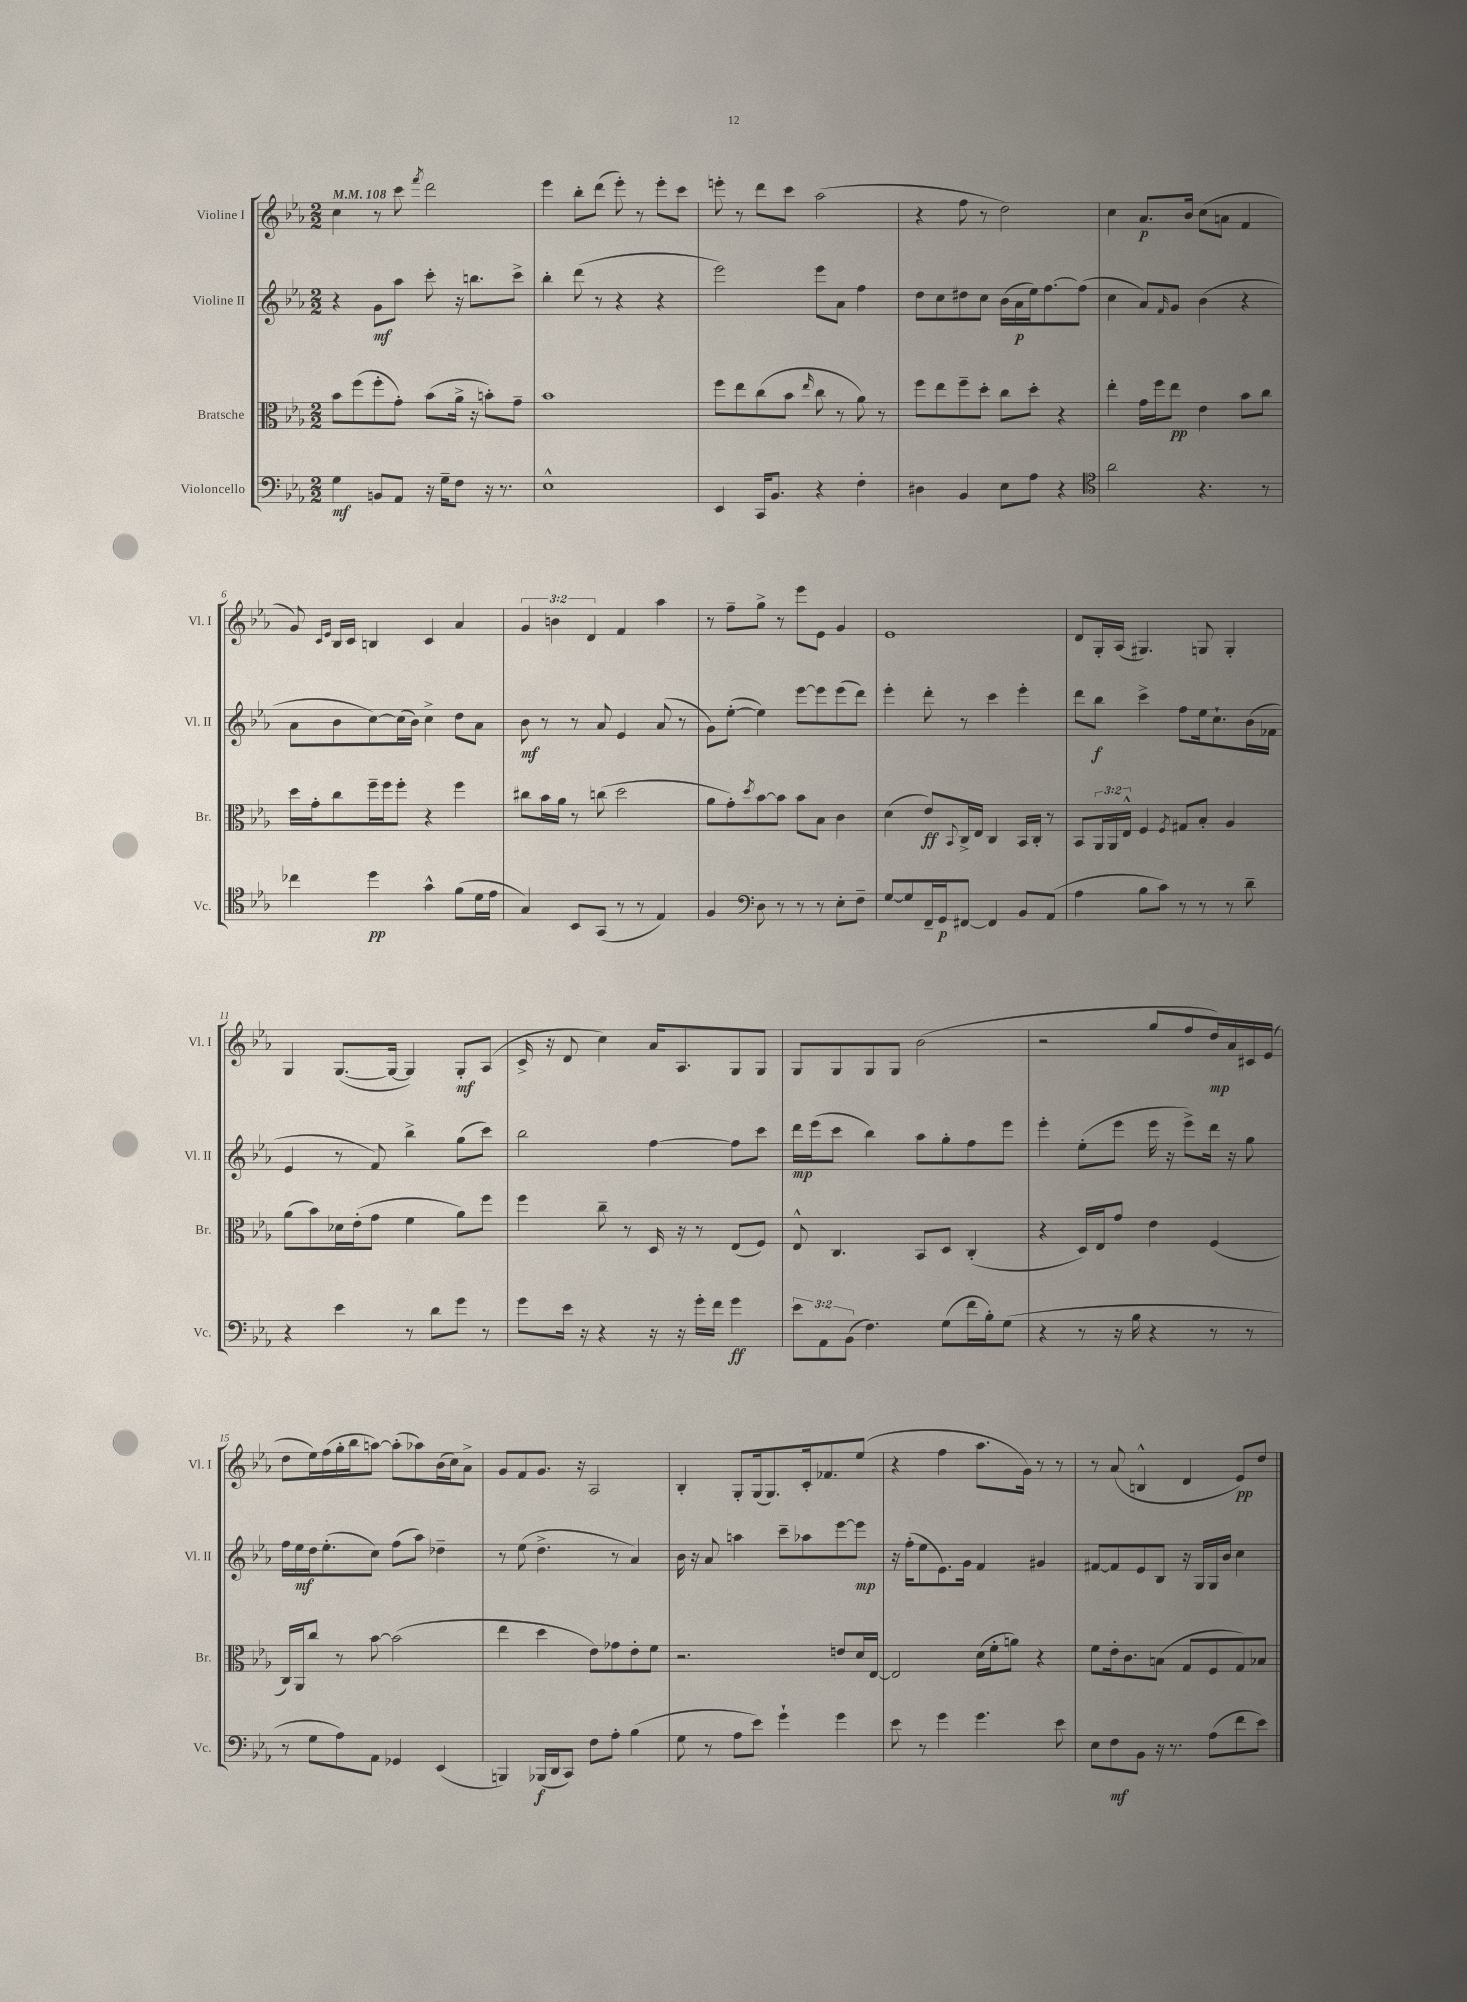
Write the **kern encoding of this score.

**kern	**dynam	**kern	**dynam	**kern	**dynam	**kern	**dynam
*part4	*part4	*part3	*part3	*part2	*part2	*part1	*part1
*staff4	*staff4	*staff3	*staff3	*staff2	*staff2	*staff1	*staff1
*I"Violoncello	*	*I"Bratsche	*	*I"Violine II	*	*I"Violine I	*
*I'Vc.	*	*I'Br.	*	*I'Vl. II	*	*I'Vl. I	*
*clefF4	*	*clefC3	*	*clefG2	*	*clefG2	*
*k[b-e-a-]	*	*k[b-e-a-]	*	*k[b-e-a-]	*	*k[b-e-a-]	*
*M2/2	*	*M2/2	*	*M2/2	*	*M2/2	*
*MM108	*	*MM108	*	*MM108	*	*MM108	*
=1	=1	=1	=1	=1	=1	=1	=1
4G\	mf	8b-\L	.	4r	.	4cc\	.
.	.	(8ff\	.	.	.	.	.
8BBn/L	.	8ff'\	.	8g\L	mf	8r	.
8AA-/J	.	8g'\J)	.	8aa-\J	.	8ccc\	.
.	.	.	.	.	.	8qfff/	.
16r	.	(8b-\L	.	8ccc'\	.	2ddd\	.
16G~\KL	.	.	.	.	.	.	.
8F\J	.	16a-^\Jk	.	16r	.	.	.
.	.	16r	.	8.bbn\L	.	.	.
16r	.	8bn'\L)	.	.	.	.	.
8.r	.	.	.	.	.	.	.
.	.	8g~\J	.	8ccc^\J	.	.	.
=2	=2	=2	=2	=2	=2	=2	=2
1E-^^	.	1b-	.	4bb-'\	.	4eee-\	.
.	.	.	.	(8ddd\	.	8bb-'\L	.
.	.	.	.	8r	.	(8ddd\J	.
.	.	.	.	4r	.	8eee-'\)	.
.	.	.	.	.	.	8r	.
.	.	.	.	4r	.	8eee-'\L	.
.	.	.	.	.	.	8ccc\J	.
=3	=3	=3	=3	=3	=3	=3	=3
4EE-/	.	8ff\L	.	2eee-\)	.	8eeen'\	.
.	.	8ee-\	.	.	.	8r	.
16CC/KL	.	(8cc\	.	.	.	8ddd\L	.
8.BB-/J	.	.	.	.	.	.	.
.	.	8b-\J	.	.	.	8ccc\J	.
.	.	16qqee-/	.	.	.	.	.
4r	.	8cc\	.	8eee-\L	.	(2aa-\	.
.	.	8r	.	8a-\J	.	.	.
4F'\	.	8a-\)	.	4ff\	.	.	.
.	.	8r	.	.	.	.	.
=4	=4	=4	=4	=4	=4	=4	=4
4D#X\	.	8ff\L	.	8dd\L	.	4r	.
.	.	8ee-\	.	8cc\	.	.	.
4BB-/	.	8ff~\	.	8dd#X\	.	8ff\	.
.	.	8dd'\J	.	8cc\J	.	8r	.
8E-\L	.	8cc\L	.	(16b-\LL	.	2dd\)	.
.	.	.	.	16a-\	p	.	.
8A-\J	.	8dd'\J	.	16ee-\J)	.	.	.
.	.	.	.	[8.ff\	.	.	.
4r	.	4r	.	.	.	.	.
.	.	.	.	(8ff\J]	.	.	.
=5	=5	=5	=5	=5	=5	=5	=5
*clefC4	*	*	*	*	*	*	*
2a-\	.	4ee-'\	.	4cc\	.	4cc\	.
.	.	16g\LL	.	8a-/L)	.	8.a-/L	p
.	.	16ff\J	.	.	.	.	.
.	.	.	.	16qqf/	.	.	.
.	.	8ee-\J	pp	8g/J	.	.	.
.	.	.	.	.	.	16b-/Jk	.
4.r	.	4e-\	.	(4b-\	.	(8cc\L	.
.	.	.	.	.	.	8an\J	.
.	.	8b-\L	.	4r	.	4f/	.
8r	.	8cc\J	.	.	.	.	.
!!LO:LB:g=z
=6	=6	=6	=6	=6	=6	=6	=6
4cc-X\	.	16dd\LL	.	8a-\L	.	8g/)	.
.	.	16g'\J	.	.	.	.	.
.	.	.	.	.	.	16qqc/LL	.
.	.	.	.	.	.	16qqe-/JJ	.
.	.	8cc\	.	8b-\	.	16B-/LL	.
.	.	.	.	.	.	16c/JJ	.
4dd\	pp	16ff~\L	.	[8cc\)	.	4Bn/	.
.	.	16ff\J	.	.	.	.	.
.	.	8ff'\J	.	(16cc\L]	.	.	.
.	.	.	.	16b-\JJ)	.	.	.
4g^^\	.	4r	.	4cc^\	.	4c/	.
(8f\L	.	4ff\	.	8dd\L	.	4a-/	.
16d\L	.	.	.	8a-\J	.	.	.
16e-\JJ	.	.	.	.	.	.	.
=7	=7	=7	=7	=7	=7	=7	=7
4G/)	.	8cc#X\L	.	8b-\	mf	6g/	.
.	.	16b-\L	.	8r	.	.	.
.	.	.	.	.	.	6bn\	.
.	.	16a-\JJ	.	.	.	.	.
8BB-/L	.	8r	.	8r	.	.	.
.	.	.	.	.	.	6d/	.
(8GG/J	.	(8ccn\	.	8a-/	.	.	.
8r	.	2dd\	.	4e-/	.	4f/	.
8r	.	.	.	.	.	.	.
4E-/)	.	.	.	(8a-/	.	4aa-\	.
.	.	.	.	8r	.	.	.
=8	=8	=8	=8	=8	=8	=8	=8
4F/	.	8a-\L	.	8g\L)	.	8r	.
.	.	8g'\)	.	([8ee-'\J	.	8ff~\L	.
*clefF4	*	*	*	*	*	*	*
.	.	8qdd/	.	.	.	.	.
8D\	.	[8b-\	.	4ee-\])	.	8gg^\J	.
8r	.	8b-\J]	.	.	.	8r	.
8r	.	8b-\L	.	[8eee-\L	.	8eee-\L	.
8r	.	8B-\J	.	8eee-\]	.	8e-\J	.
8E-'\L	.	4c\	.	(8eee-\	.	4g/	.
8F~\J	.	.	.	8ddd\J)	.	.	.
=9	=9	=9	=9	=9	=9	=9	=9
[8G/L	.	(4d\	.	4eee-'\	.	1e-	.
8G/]	.	.	.	.	.	.	.
16FF~/L	.	8e-/L)	ff	8ddd'\	.	.	.
16GG/J	p	.	.	.	.	.	.
.	.	8qqBB-/	.	.	.	.	.
[8FF#X/J	.	16C^/L	.	8r	.	.	.
.	.	16E-/JJ	.	.	.	.	.
4FF#/]	.	4C/	.	4ccc\	.	.	.
8BB-/L	.	16BB-/LL	.	4eee-'\	.	.	.
.	.	16C'/JJ	.	.	.	.	.
(8AA-/J	.	8r	.	.	.	.	.
=10	=10	=10	=10	=10	=10	=10	=10
4A-\	.	8BB-/L	.	8ddd\L	.	8d/L	.
.	.	24AA-/L	.	8bb-\J	f	16G'/L	.
.	.	24AA-/	.	.	.	.	.
.	.	.	.	.	.	(16A-/JJ	.
.	.	24E-^^/JJ	.	.	.	.	.
8B-\L	.	4F/	.	4ccc^\	.	4.G#X/)	.
8c\J)	.	.	.	.	.	.	.
.	.	8qF/	.	.	.	.	.
8r	.	8G#X/L	.	8ff\L	.	.	.
8r	.	8B-'/J	.	16ee-\k	.	8Gn/	.
.	.	.	.	8.cc`\	.	.	.
8r	.	4A-/	.	.	.	4G'/	.
8d~\	.	.	.	(16b-\L	.	.	.
.	.	.	.	16f-X\JJ	.	.	.
!!LO:LB:g=z
=11	=11	=11	=11	=11	=11	=11	=11
4r	.	(8a-\L	.	4e-/	.	4G/	.
.	.	8b-\)	.	.	.	.	.
4e-\	.	16d-X\L	.	8r	.	([8.G/L	.
.	.	(16e-'\J	.	.	.	.	.
.	.	8g\J	.	8f/)	.	.	.
.	.	.	.	.	.	16G/Jk_	.
8r	.	4f\	.	4bb-^\	.	4G/])	.
8d\L	.	.	.	.	.	.	.
8g\J	.	8a-\L)	.	(8gg\L	.	8G'/L	mf
8r	.	8ff\J	.	8ccc\J)	.	(8A-/J	.
=12	=12	=12	=12	=12	=12	=12	=12
8g\L	.	4ff\	.	2bb-\	.	16c^/	.
.	.	.	.	.	.	16r	.
16e-\Jk	.	.	.	.	.	8d/	.
16r	.	.	.	.	.	.	.
4r	.	8cc~\	.	.	.	4cc\)	.
.	.	8r	.	.	.	.	.
16r	.	16D/	.	[4ff\	.	16a-/KL	.
16r	.	16r	.	.	.	8.A-/	.
16g'\LL	.	8r	.	.	.	.	.
16f\JJ	.	.	.	.	.	.	.
4g\	ff	(8E-/L	.	8ff\L]	.	8G/	.
.	.	8F/J)	.	8ccc\J	.	8G/J	.
=13	=13	=13	=13	=13	=13	=13	=13
12e-\L	.	8E-^^/	.	16ddd\LL	mp	8G/L	.
.	.	.	.	(16eee-\J	.	.	.
12AA-\	.	.	.	.	.	.	.
.	.	4.C/	.	8ccc\J	.	8G/	.
(12BB-\J	.	.	.	.	.	.	.
4.F\)	.	.	.	4bb-\)	.	8G/	.
.	.	.	.	.	.	8G/J	.
.	.	8BB-/L	.	8aa-\L	.	(2b-\	.
(8G\L	.	8D/J	.	8gg'\	.	.	.
16f\L	.	(4C'/	.	8ff\	.	.	.
16B-'\J)	.	.	.	.	.	.	.
(8G\J	.	.	.	8eee-\J	.	.	.
=14	=14	=14	=14	=14	=14	=14	=14
4r	.	4r	.	4eee-'\	.	2r	.
8r	.	16D/LL)	.	(8ee-'\L	.	.	.
.	.	16E-/J	.	.	.	.	.
16r	.	8g/J	.	8eee-\J	.	.	.
16B-\	.	.	.	.	.	.	.
4r	.	4e-\	.	16eee-\	.	8gg/L	.
.	.	.	.	16r	.	.	.
.	.	.	.	8eee-^\L)	.	8ff/	.
8r	.	(4F/	.	16ddd\Jk	.	16dd/L)	mp
.	.	.	.	16r	.	16a-/	.
8r	.	.	.	8gg\	.	16c#X/	.
.	.	.	.	.	.	(16e-/JJ	.
!!LO:LB:g=z
=15	=15	=15	=15	=15	=15	=15	=15
8r	.	16C/LL)	.	16ff\LL	.	8dd\L	.
.	.	16AA-/J	.	16ee-\	mf	.	.
8G\L	.	8cc/J	.	16dd\J	.	16ee-\L)	.
.	.	.	.	(8.ee-'\	.	(16ff\	.
8A-\)	.	8r	.	.	.	16gg'\	.
.	.	.	.	.	.	16bb-\J	.
8AA-\J	.	[8b-\	.	8cc\J)	.	[8aan\J)	.
4GG-X/	.	(2b-\]	.	(8ff\L	.	(8aa'\L]	.
.	.	.	.	8aa-\J)	.	8aa-X\)	.
(4EE-/	.	.	.	4dd-X~\	.	(16b-\L	.
.	.	.	.	.	.	16cc\J)	.
.	.	.	.	.	.	8a-^\J	.
=16	=16	=16	=16	=16	=16	=16	=16
4BBBn/)	.	4ee-\	.	8r	.	8g/L	.
.	.	.	.	(8ee-\	.	8f/	.
(16BBB-X/LL	f	4dd\	.	4.dd^\	.	8.g/J	.
16DD/J	.	.	.	.	.	.	.
8CC/J)	.	.	.	.	.	.	.
.	.	.	.	.	.	16r	.
8F\L	.	8e-\L)	.	.	.	2A-/	.
8A-'\J	.	8g-X\	.	8r	.	.	.
(4B-\	.	8e-'\	.	4a-/)	.	.	.
.	.	8f\J	.	.	.	.	.
=17	=17	=17	=17	=17	=17	=17	=17
8G\	.	2.r	.	16b-\	.	4B-'/	.
.	.	.	.	16r	.	.	.
8r	.	.	.	8a-/	.	.	.
8A-\L	.	.	.	4aan\	.	8G'/L	.
8e-\J)	.	.	.	.	.	(16G/k	.
.	.	.	.	.	.	8.G/)	.
4g`\	.	.	.	8ccc~\L	.	.	.
.	.	.	.	8aa-X\	.	16c'/k	.
.	.	.	.	.	.	8.f-X/	.
4g\	.	8en/L	.	[8eee-\	.	.	.
.	.	16d/L	.	8eee-\J]	mp	(8ee-/J	.
.	.	[16E-/JJ	.	.	.	.	.
=18	=18	=18	=18	=18	=18	=18	=18
8e-\	.	2E-/]	.	16r	.	4r	.
.	.	.	.	(16ff'\KL	.	.	.
8r	.	.	.	8ee-\	.	.	.
4g\	.	.	.	8.e-\)	.	4ff\	.
.	.	.	.	16g\Jk	.	.	.
4.g\	.	(16d\LL	.	4f/	.	8.aa-\L	.
.	.	16f'\J	.	.	.	.	.
.	.	8an\J)	.	.	.	.	.
.	.	.	.	.	.	16g\Jk)	.
.	.	4r	.	4g#X/	.	8r	.
8e-\	.	.	.	.	.	8r	.
=19	=19	=19	=19	=19	=19	=19	=19
8E-\L	.	8f\L	.	[8f#X/L	.	8r	.
8F\	mf	16e-'\k	.	8f#/]	.	(8a-/	.
.	.	8.c\	.	.	.	.	.
8BB-\J	.	.	.	8e-/	.	4Bn^^/	.
16r	.	(8Bn\J	.	8B-/J	.	.	.
8.r	.	.	.	.	.	.	.
.	.	8G/L	.	16r	.	4d/	.
.	.	.	.	16G/LL	.	.	.
(8A-\L	.	8F/	.	16G/	.	.	.
.	.	.	.	16b-/JJ	.	.	.
8f\	.	8G/)	.	4cc\	.	8e-/L)	pp
8e-\J)	.	8B-X/J	.	.	.	8dd/J	.
==	==	==	==	==	==	==	==
*-	*-	*-	*-	*-	*-	*-	*-
